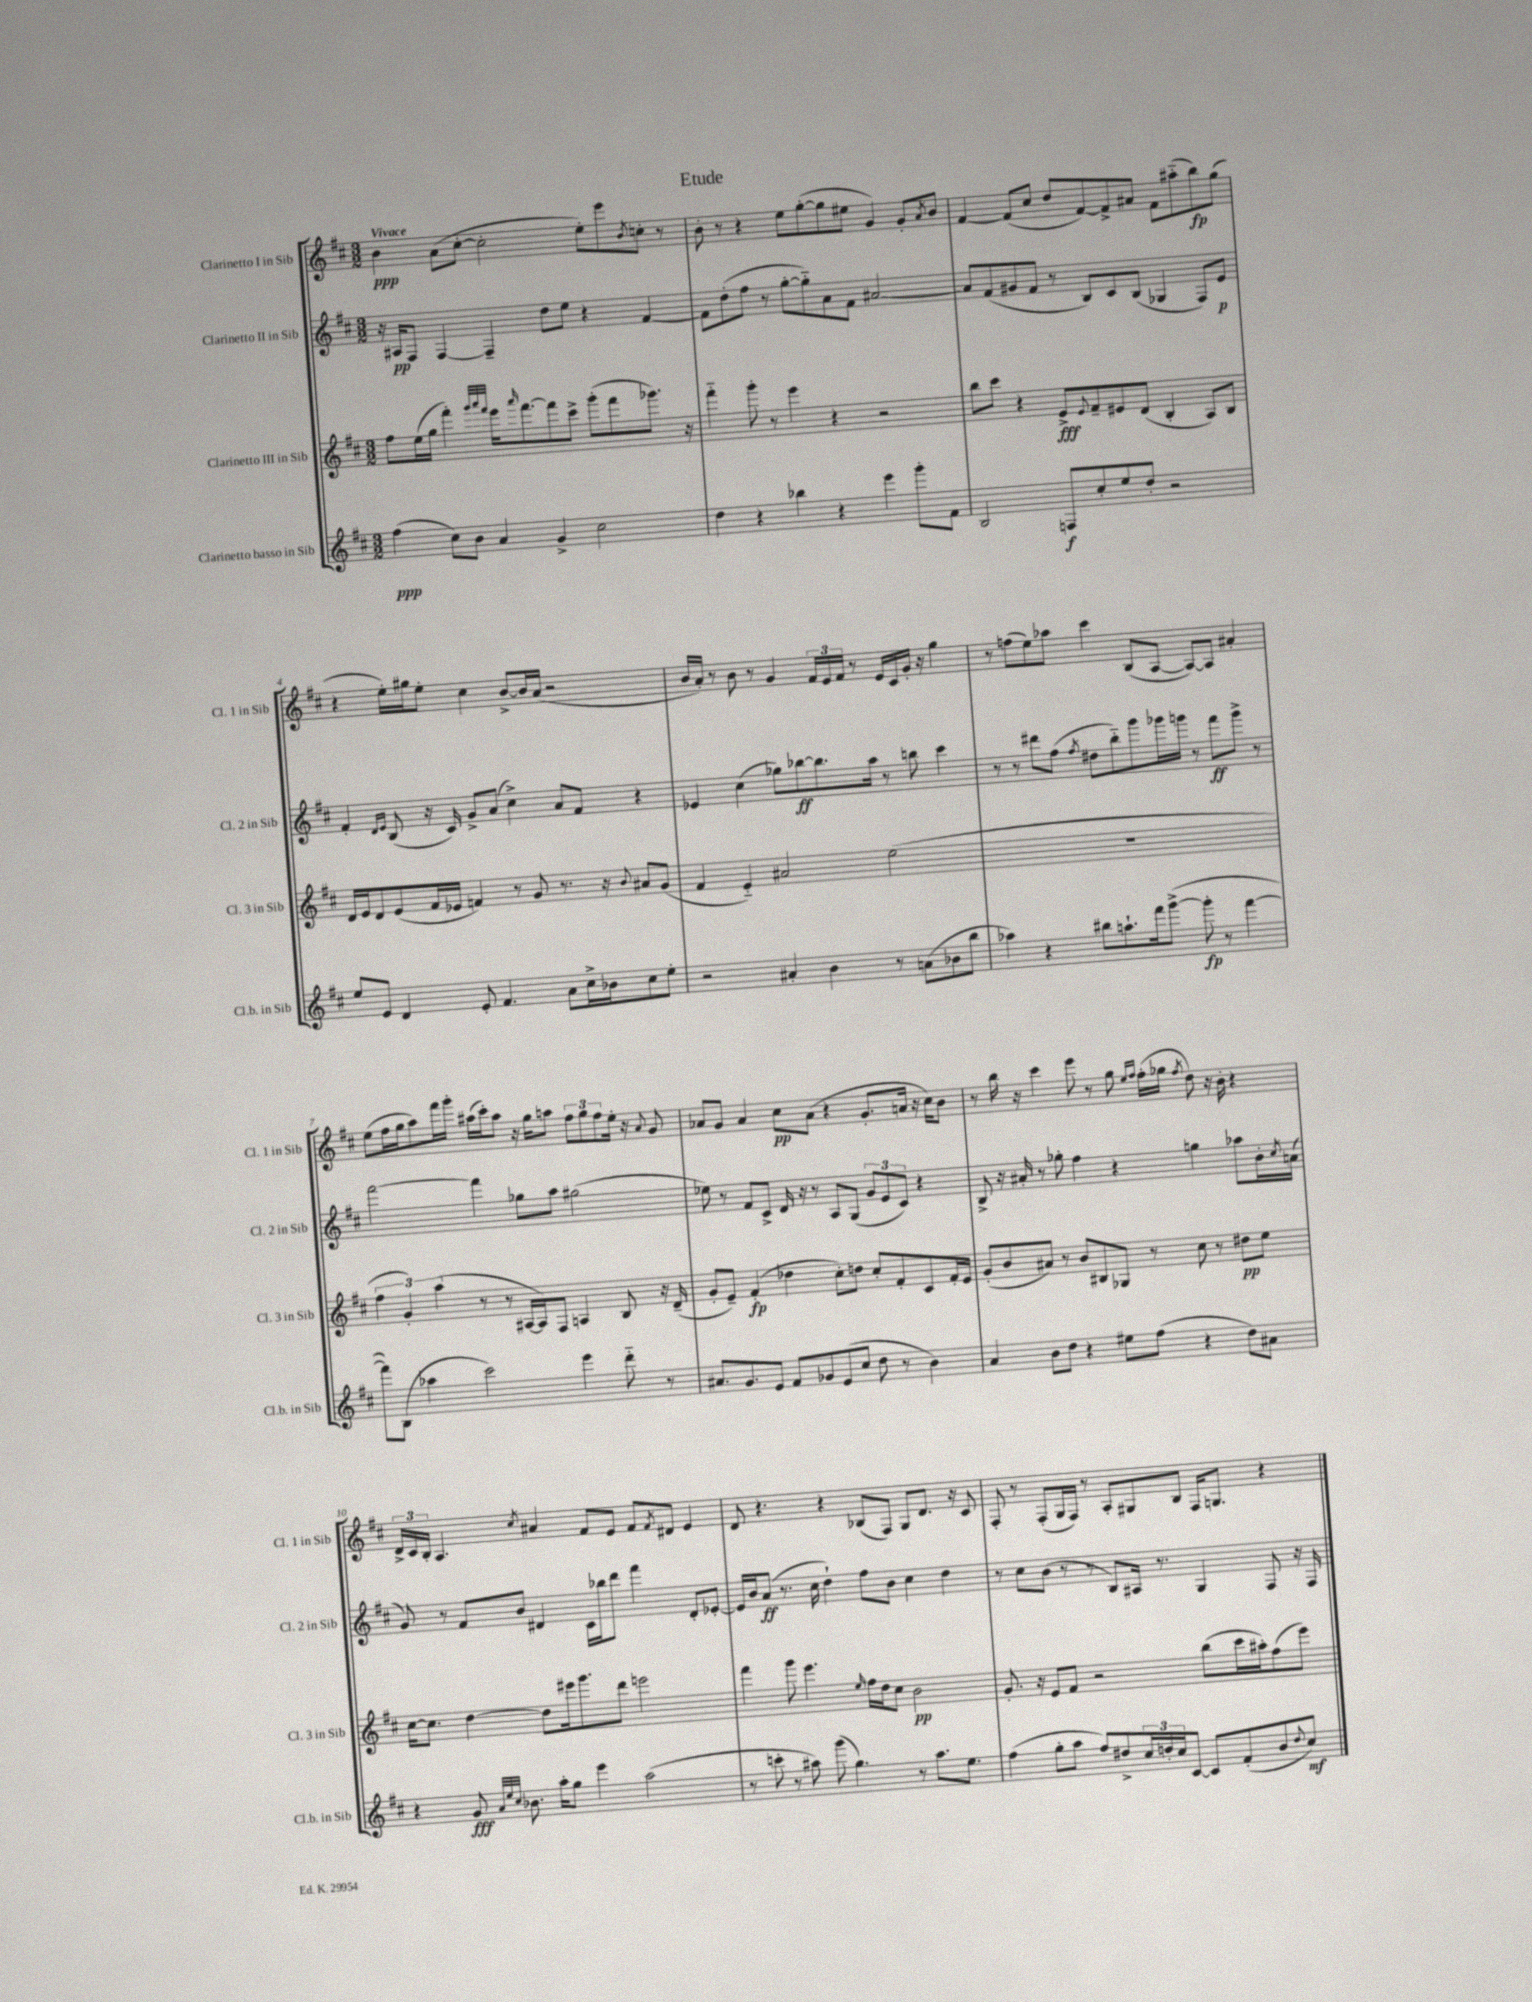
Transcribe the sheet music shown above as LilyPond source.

\header { title = "Etude" }
<<
\new StaffGroup <<
\new Staff = "s0" \with { instrumentName = "Clarinetto I in Sib" shortInstrumentName = "Cl. 1 in Sib" } {
    \clef treble \key d \major \numericTimeSignature \time 3/2 \tempo "Vivace"
    b'4\ppp a'8( cis''8~-. cis''2-. e''8-.) e'''8 \acciaccatura { b'8 } c''8-. r8 |
    b'8-. r8 r4 e''8 g''8~-.( g''8 eis''8 g'4) g'8-. \acciaccatura { a'8 } b'8 |
    fis'4~ fis'8( cis''8 d''8 fis'8~) fis'8-> ais'8 fis'8 ais''8-_( b''8\fp) g''8( |
    r4 e''16-.) gis''16 e''8-. cis''4 b'8~-> b'16 a'16( r2 |
    b'16 a'16-.) r8 b'8 r8 g'4 \tuplet 3/2 { fis'16 e'16 fis'16 } r8 e'16 cis'16 g'16-. r16 g''4 |
    r8 f''8( e''8) aes''8 cis'''4 b8( a8~ a8~) a8 ais'4-. |
    e''8( fis''16 g''16 a''8) fis'''16 g'''16-. ais''16( cis'''16-.) ais''8 r16 g''16 a''8 \tuplet 3/2 { fis''8 g''8 fis''8 } e''16-. r16 \appoggiatura { a'8 } g'8 |
    aes'8 g'8 aes'4 cis''8\pp aes'8( r4 g'8.-. a'16 r16 cis''16) b'8 |
    r8 b''16 r16 cis'''4 e'''8 r8 g''8 \grace { e''16 fis''16 } fis''16-.( ges''16 \acciaccatura { fis''8 } d''8) r16 b'16-. r4 |
    \tuplet 3/2 { d'16-> cis'16 b16-. } a4. \acciaccatura { cis''8 } ais'4 fis'8 e'8 fis'8 \acciaccatura { fis'8 } dis'8 e'4 |
    d'8 r4. r4 bes8( fis8) g8 d'8. r16 cis'8 |
    fis8-. r8 fis8-.( g16 fis16) r8 a8-. gis8 b8 fis16 g8. r4 \bar "|." |
}
\new Staff = "s1" \with { instrumentName = "Clarinetto II in Sib" shortInstrumentName = "Cl. 2 in Sib" } {
    \clef treble \key d \major \numericTimeSignature \time 3/2
    r16 ais16\pp fis8 fis4~ fis4-- d''8 e''8 r4 fis'4~ |
    fis'8 d''8-.( fis''8 r8 g''8~-. g''8-_) a'8 fis'8 ais'2~ |
    ais'8 fis'8( gis'8 fis'8 r8 b8) cis'8 b8( ges4 fis8) e'8\p |
    fis'4-. \grace { d'16 e'16 } b8( r16 cis'16) g'8-> a'8( cis''4->) a'8 fis'8 r4 |
    ees'4 cis''4( ges''8) bes''8~\ff bes''8. a''16 r8 b''8 cis'''4 |
    r8 r8 dis'''8 fis''8( \acciaccatura { fis''8 } dis''8 b''8-_) g'''8 ges'''16 g'''16 r8 fis'''8\ff g'''8-> r8 |
    fis'''2~ fis'''4 ges''8 a''8 gis''2( |
    ees''8) r8 fis'8 cis'8-> d'16 r16 r8 a8 g8( \tuplet 3/2 { g'8 e'8 cis'8) } r4 |
    b8-> r16 ais'16-. r8 ges''8-. fis''4 r4 g''4 aes''8 b'16-. \acciaccatura { cis''8 } a'16( |
    g'8) r8 fis'8 b'8 dis'4 cis'16 bes''16 d'''8 fis'''4 dis'8-. ees'8~-. |
    ees'16 b'16 a'8\ff( r8. cis''16 d''4-!) fis''8 b'8 cis''4 d''4 |
    r8 cis''8 b'8( r8 r8 b8) ais16 r8. g4 fis8 r16 fis16 \bar "|." |
}
\new Staff = "s2" \with { instrumentName = "Clarinetto III in Sib" shortInstrumentName = "Cl. 3 in Sib" } {
    \clef treble \key d \major \numericTimeSignature \time 3/2
    fis''8 e''16( g''16 fis'''4-.) \grace { g'''32 a'''32 fis'''32 } e'''16 \grace { a'''16 } fis'''8.~ fis'''8 cis'''8-> g'''8-.( fis'''8 ges'''8.) r16 |
    fis'''4-_ g'''8-. r8 e'''4 r4 r2 |
    b''8 cis'''8 r4 e'8->\fff \appoggiatura { e'8 } fis'8-- eis'8 d'8( b4-. a8) b8 |
    d'16 e'16 d'8 e'8( fis'16 ees'16 f'4) r8 g'8 r8. r16 \appoggiatura { b'8 } ais'8 g'8( |
    fis'4 e'4-_) ais'2 e''2( |
    R1. |
    \tuplet 3/2 { fis''4 g'4-.) a''4( } r8 r8 ais16~ ais16) fis8 a4 b8 r16 d'16--( |
    g'8-. e'8--) fis'4-.\fp( des''4 cis''8-.) d''8 cis''8-. fis'8-. cis'8 fis'16-. e'16 |
    g'8-.( b'8 ais'8) r8 b'8 bis8 ges8 r8 cis''8 r8 dis''8\pp e''8 |
    cis''16~ cis''8. d''4~ d''8 eis'''16 g'''8. d'''8 e'''2 |
    fis'''4 g'''8 e'''4. \grace { e''16 } fis''16 d''16 cis''8 b'2\pp |
    g'8.-. r16 e'8 fis'8 r2 b''8( cis'''16 ais''16-.) fis''8( e'''8) \bar "|." |
}
\new Staff = "s3" \with { instrumentName = "Clarinetto basso in Sib" shortInstrumentName = "Cl.b. in Sib" } {
    \clef treble \key d \major \numericTimeSignature \time 3/2
    fis''4\ppp( cis''8) b'8 a'4 g'4-> cis''2 |
    d''4 r4 bes''4 r4 e'''4 g'''8-. fis'8 |
    b2 f8\f cis''8-. e''8 d''8-. r2 |
    e''8 e'8 d'4 e'8-. fis'4. a'8 cis''16-> bes'16 cis''8 e''8-. |
    r2 ais'4-. b'4 r8 a'8( bes'8 b''8 |
    aes''4) r4 bis''8 a''8.-! fis'''16 g'''8~->( g'''8-.\fp r8 fis'''4~ |
    fis'''8) b8( aes''4 cis'''2) e'''4 d'''8-_ r8 |
    ais'8. g'8. e'8 fis'8 ges'8 e'8( cis''8 d''8 r8 b'4) |
    a'4 b'8 d''8 r4 eis''8 fis''8( r4 d''8) ais'8 |
    r4 g'8\fff \grace { a'32 e''32 cis''32 } bes'8. a''16-. g''8 e'''4 a''2( |
    r8 c'''8-. r8 ais''8) g'''8( g''4.) r8 ais''8. e''8. |
    fis''4( g''8-. a''8 fis''8) dis''8-> \tuplet 3/2 { cis''16 d''16-. cis''16 } cis'8~ cis'8 fis'8-.( b'8 \appoggiatura { d''8 } cis''8\mf) \bar "|." |
}
>>
>>
